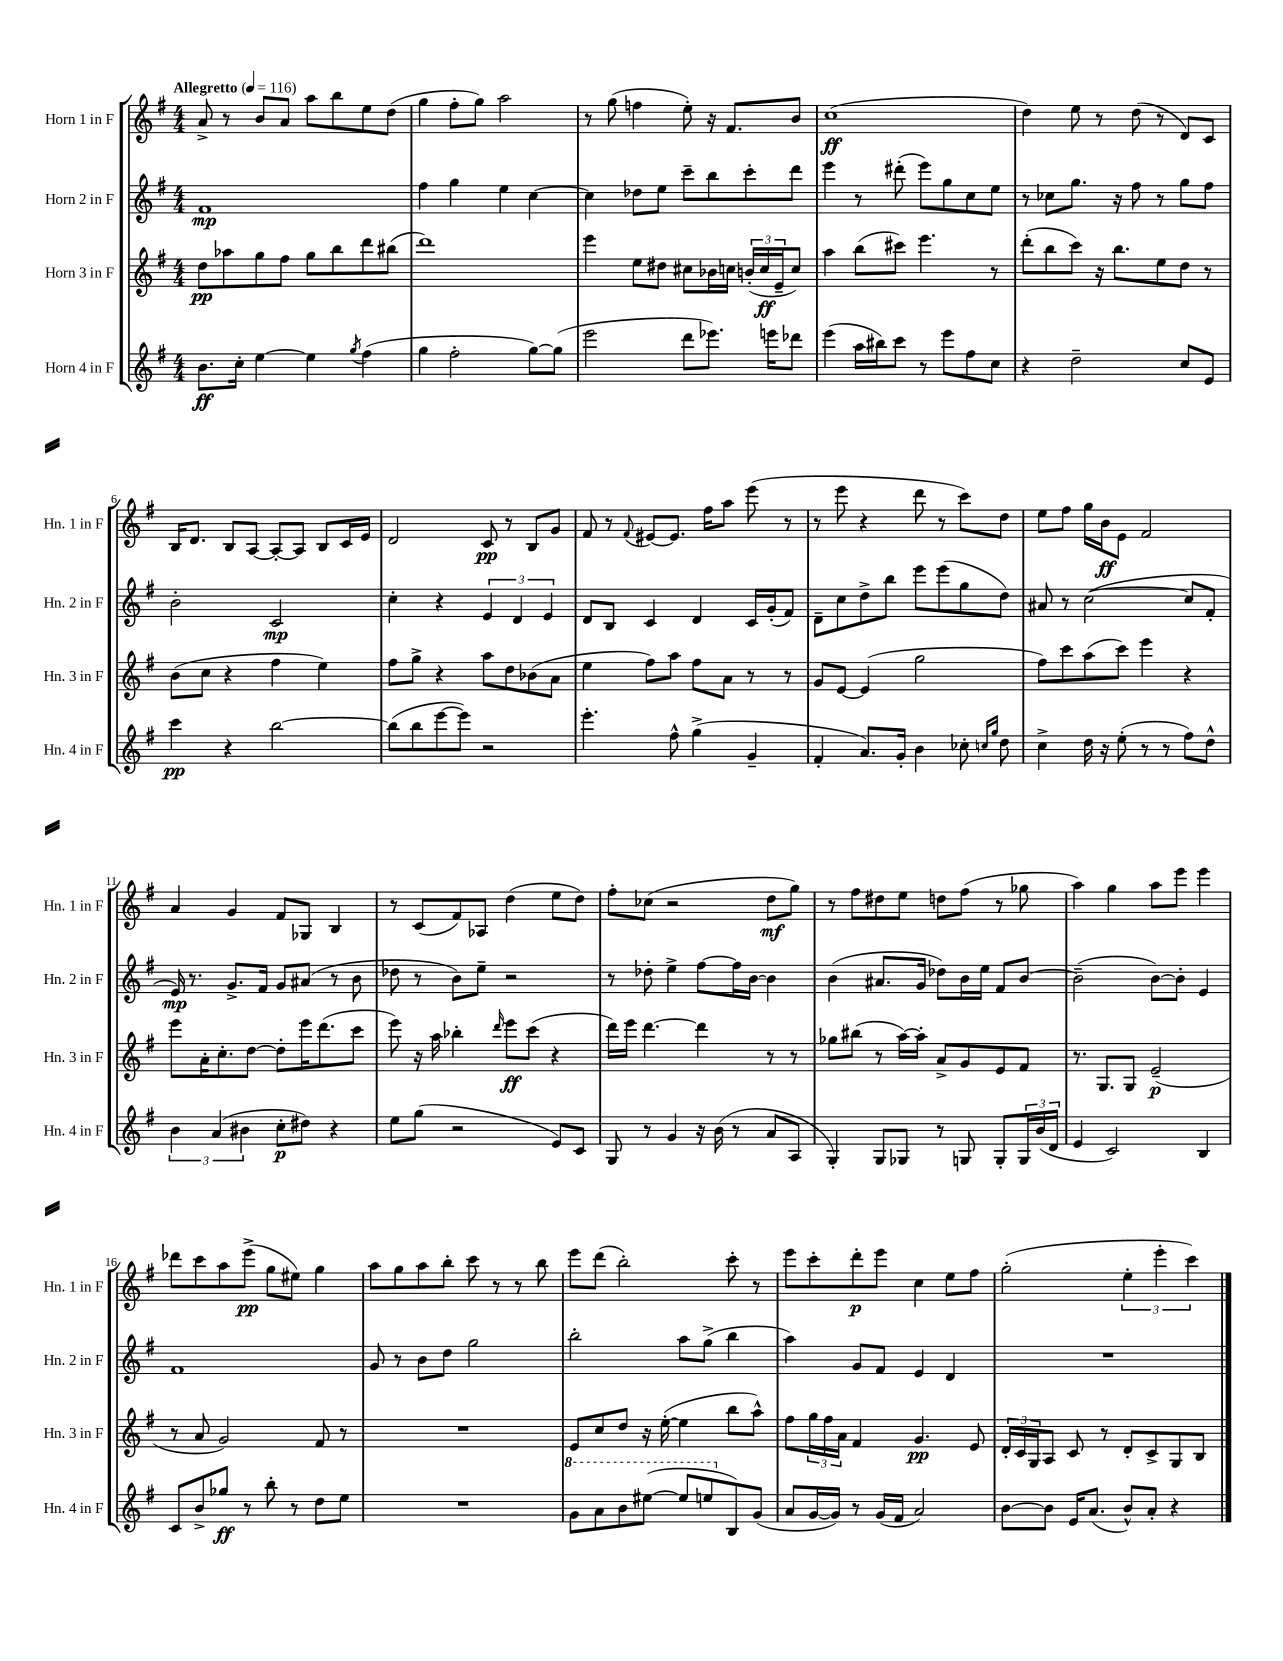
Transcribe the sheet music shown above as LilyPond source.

<<
\new StaffGroup <<
\new Staff = "s0" \with { instrumentName = "Horn 1 in F" shortInstrumentName = "Hn. 1 in F" } {
    \clef treble \key g \major \numericTimeSignature \time 4/4 \tempo "Allegretto" 4 = 116
    a'8-> r8 b'8 a'8 a''8 b''8 e''8 d''8( |
    g''4 fis''8-. g''8) a''2 |
    r8 g''8( f''4 e''8-.) r16 fis'8. b'8 |
    c''1\ff( |
    d''4) e''8 r8 d''8( r8 d'8) c'8 |
    b16 d'8. b8 a8~ a8~-. a8 b8 c'16 e'16 |
    d'2 c'8\pp r8 b8 g'8 |
    fis'8 r8 \appoggiatura { fis'8 } eis'8~ eis'8. fis''16 a''8 e'''8( r8 |
    r8 e'''8 r4 d'''8 r8 c'''8) d''8 |
    e''8 fis''8 g''16 b'16\ff e'8 fis'2 |
    a'4 g'4 fis'8 ges8 b4 |
    r8 c'8( fis'8) aes8 d''4( e''8 d''8) |
    fis''8-. ces''8( r2 d''8\mf g''8) |
    r8 fis''8 dis''8 e''8 d''8 fis''8( r8 ges''8 |
    a''4) g''4 a''8 e'''8 e'''4 |
    des'''8 c'''8 a''8 e'''8->\pp( g''8 eis''8) g''4 |
    a''8 g''8 a''8 b''8-. c'''8 r8 r8 b''8 |
    e'''8 d'''8( b''2-.) c'''8-. r8 |
    e'''8 c'''8-. d'''8-.\p e'''8 c''4 e''8 fis''8 |
    g''2-.( \tuplet 3/2 { e''4-. e'''4-. c'''4) } \bar "|." |
}
\new Staff = "s1" \with { instrumentName = "Horn 2 in F" shortInstrumentName = "Hn. 2 in F" } {
    \clef treble \key g \major \numericTimeSignature \time 4/4
    fis'1\mp |
    fis''4 g''4 e''4 c''4~ |
    c''4 des''8 e''8 c'''8-- b''8 c'''8-. d'''8 |
    e'''4 r8 dis'''8-.( e'''8) g''8 c''8 e''8 |
    r8 ces''8 g''8. r16 fis''8 r8 g''8 fis''8 |
    b'2-. c'2\mp |
    c''4-. r4 \tuplet 3/2 { e'4 d'4 e'4 } |
    d'8 b8 c'4 d'4 c'16 g'16-.( fis'8) |
    d'8-- c''8 d''8-> b''8 e'''8 e'''8( g''8 d''8) |
    ais'8 r8 c''2~( c''8 fis'8-. |
    e'16\mp) r8. g'8.-> fis'16 g'8 ais'8( r8 b'8 |
    des''8 r8 b'8) e''8-- r2 |
    r8 des''8-. e''4-> fis''8~ fis''16 b'16~ b'4 |
    b'4( ais'8. g'16 des''8) b'16 e''16 fis'8 b'8~ |
    b'2--( b'8~) b'8-. e'4 |
    fis'1 |
    g'8 r8 b'8 d''8 g''2 |
    b''2-. a''8 g''8->( b''4 |
    a''4) g'8 fis'8 e'4 d'4 |
    R1 \bar "|." |
}
\new Staff = "s2" \with { instrumentName = "Horn 3 in F" shortInstrumentName = "Hn. 3 in F" } {
    \clef treble \key g \major \numericTimeSignature \time 4/4
    d''8\pp aes''8 g''8 fis''8 g''8 b''8 d'''8 bis''8( |
    d'''1) |
    e'''4 e''8 dis''8 cis''8 bes'16 c''16 \tuplet 3/2 { b'16-.( c''16\ff e'16-- } c''8) |
    a''4 b''8( cis'''8) e'''4. r8 |
    d'''8-.( b''8 c'''8) r16 b''8. e''8 d''8 r8 |
    b'8( c''8 r4 fis''4 e''4) |
    fis''8 g''8-> r4 a''8 d''8 bes'8( a'8 |
    e''4 fis''8) a''8 fis''8 a'8 r8 r8 |
    g'8 e'8~ e'4( g''2 |
    fis''8) c'''8 a''8( c'''8) e'''4 r4 |
    e'''8 a'16-. c''8.-. d''8~ d''8-. e'''16 d'''8.( c'''8 |
    e'''8) r16 a''16 bes''4-. \grace { d'''16 } e'''8\ff c'''8( r4 |
    d'''16) e'''16 d'''4.~ d'''4 r8 r8 |
    ges''8 bis''8( r8 a''16~) a''16-. a'8-> g'8 e'8 fis'8 |
    r8. g8. g8 e'2--\p( |
    r8 a'8 g'2) fis'8 r8 |
    R1 |
    e'8 c''8 d''8 r16 e''16~-.( e''4 b''8 a''8-^) |
    fis''8 \tuplet 3/2 { g''16 fis''16 a'16 } fis'4 g'4.\pp e'8 |
    \tuplet 3/2 { d'16-. c'16 g16 } a8 c'8 r8 d'8-. c'8-> g8 b8 \bar "|." |
}
\new Staff = "s3" \with { instrumentName = "Horn 4 in F" shortInstrumentName = "Hn. 4 in F" } {
    \clef treble \key g \major \numericTimeSignature \time 4/4
    b'8.\ff c''16-. e''4~ e''4 \acciaccatura { g''8 } fis''4( |
    g''4 fis''2-. g''8~) g''8( |
    e'''2 d'''8 ees'''8.) e'''16 des'''8 |
    e'''4( a''16 bis''16) c'''8 r8 e'''8 fis''8 c''8 |
    r4 d''2-- c''8 e'8 |
    c'''4\pp r4 b''2~ |
    b''8( b''8 e'''8~ e'''8) r2 |
    e'''4.-. fis''8-^ g''4->( g'4-- |
    fis'4-. a'8.) g'16-. b'4 ces''8-. \grace { c''16 g''16 } d''8 |
    c''4-> d''16 r16 e''8-.( r8 r8 fis''8) d''8-^ |
    \tuplet 3/2 { b'4 a'4( bis'4 } c''8-.\p dis''8) r4 |
    e''8 g''8( r2 e'8) c'8 |
    g8 r8 g'4 r16 b'16( r8 a'8 a8 |
    g4-.) g8 ges8 r8 g8 g8-. \tuplet 3/2 { g16 b'16( d'16 } |
    e'4 c'2) b4 |
    c'8 b'8-> ges''8\ff r8 b''8-. r8 d''8 e''8 |
    R1 |
    \ottava #1 g''8 a''8 b''8 eis'''8~( eis'''8 e'''8 \ottava #0 b8) g'8( |
    a'8 g'16~ g'16) r8 g'16( fis'16 a'2) |
    b'8~ b'8 e'16 a'8.( b'8-^) a'8-. r4 \bar "|." |
}
>>
>>
